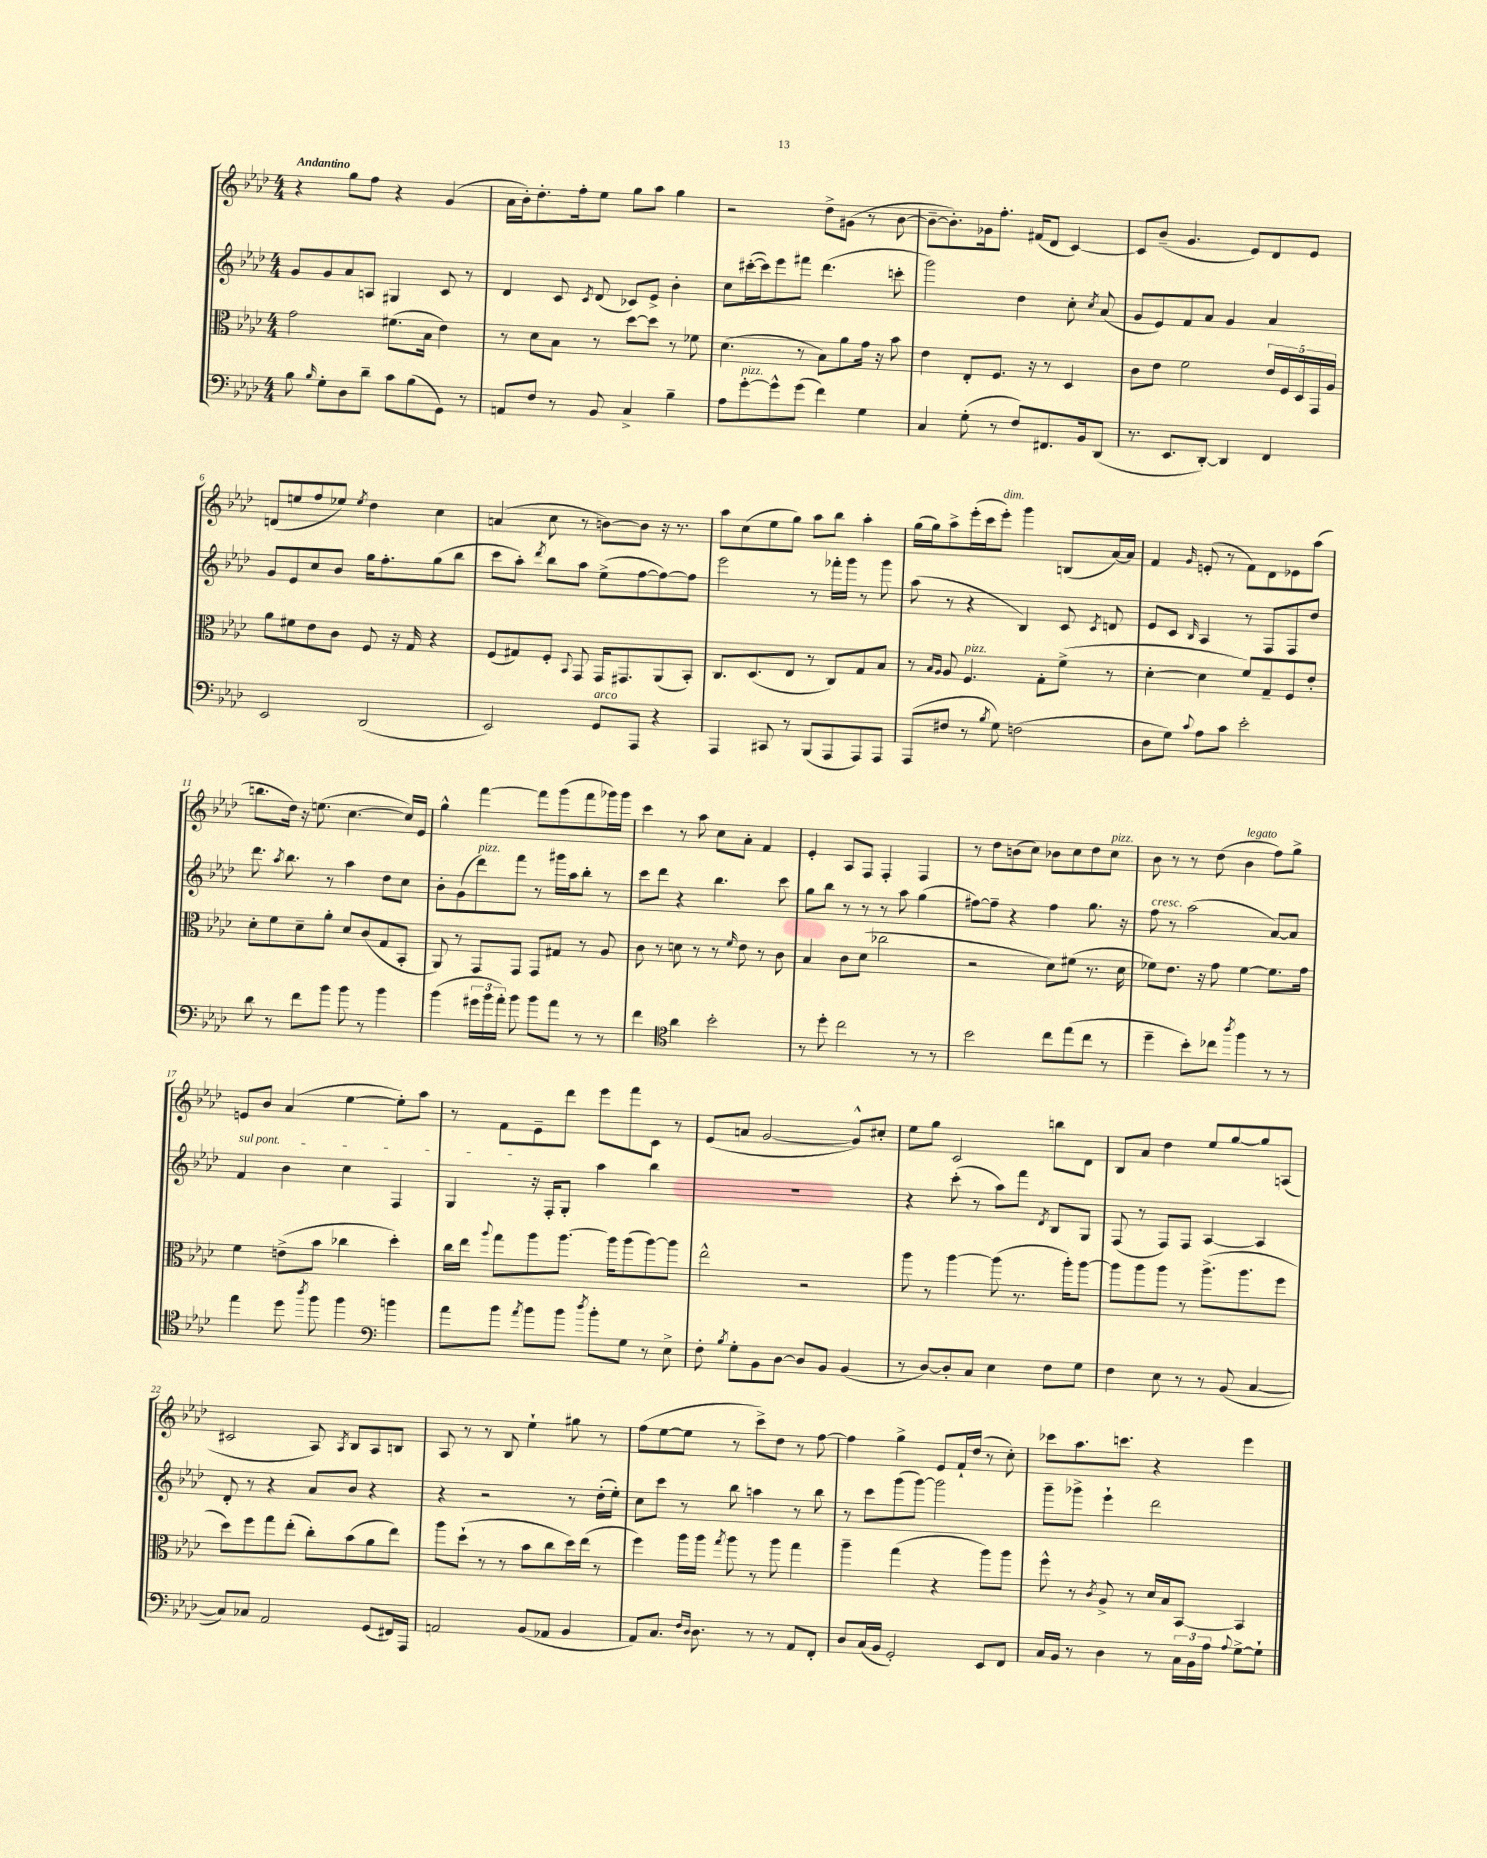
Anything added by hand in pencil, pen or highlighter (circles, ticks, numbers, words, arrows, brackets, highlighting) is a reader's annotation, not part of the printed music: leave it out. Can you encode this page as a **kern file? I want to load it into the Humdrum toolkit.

**kern	**kern	**kern	**kern
*staff4	*staff3	*staff2	*staff1
*clefF4	*clefC3	*clefG2	*clefG2
*k[b-e-a-d-]	*k[b-e-a-d-]	*k[b-e-a-d-]	*k[b-e-a-d-]
*M4/4	*M4/4	*M4/4	*M4/4
8B-	2g	8g	4r
16qqB-	.	.	.
8G'	.	8g	.
8D-	.	8a-	8gg
8d-~	.	8A	8ff
8c	(8.f#	4G#	4r
(8B-	.	.	.
.	16B-	.	.
8GG)	4e-)	8c	(4g
8r	.	8r	.
=	=	=	=
8AA	8r	4d-	16a-
.	.	.	16b-')
8F	8d-	.	8.dd-'
8r	8B-	8c	.
.	.	.	16ff'
.	.	8qc	.
8BB-	8r	(8d-	8ee-
4C^	[8dd-	8c-)	8gg
.	8dd-]	8e-^	8aa-
4B-~	8r	4b-'	4gg
.	8f-	.	.
=	=	=	=
8A-	(4.d-	8cc	2r
[8g'	.	([16ccc#'	.
.	.	16ccc#])	.
8g^^]	.	8eee-	.
(8g	8r	8fff#	.
4f)	8B-)	(4.ddd-	8dd-^
.	8a-	.	(8g#
4G	16g	.	8r
.	16r	.	.
.	8b-	8ccc'	[8b-
=	=	=	=
4C	4e-	2ggg)	8b-~_
.	.	.	8.b-'])
(8G'	8E-'	.	.
.	.	.	16g-
8r	8.F	.	8.ff'
8F)	.	4dd-	.
.	16r	.	(16f#
8.FF#	8r	.	8d-
.	4D-	8cc'	[4c)
16BB-	.	.	.
.	.	8qcc	.
(8DD-	.	(8a-	.
=	=	=	=
8.r	8c	8g	8c]
.	8e-	8e-)	(8b-~
8.EE-	.	.	.
.	2f	8f	4.g
[8DD-')	.	8a-	.
4DD-]	.	4g	.
.	.	.	8e-)
4FF	20e-	4a-	8d-
.	20F	.	.
.	20D-	.	.
.	.	.	8e-
.	20GG	.	.
.	20A-	.	.
=	=	=	=
2EE-	8a-	8g	(8d
.	8f#	8e-	8ee
.	8e-	8cc	8ff
.	8c	8b-	8ee-)
.	.	.	8qee-
(2DD-	8F	16gg	4dd-
.	.	8.ff'	.
.	16r	.	.
.	16G	.	.
.	4r	(8gg	4cc
.	.	8bb-	.
=	=	=	=
2EE-)	(8F	8ccc	(4a
.	8G#)	8aa-')	.
.	.	8qddd-	.
.	8F'	8bb-	8cc
.	8qqBB-	.	.
.	8GG	8aa-	8r
8GG	16GG	(8ee-^	[8b)
.	8.GG#	.	.
8AAA-	.	[8ff	8b]
4r	(8AA-	8ff_)	16r
.	.	.	8.r
.	8BB-')	8ff]	.
=	=	=	=
4AAA-	8.C	2eee-	8aa-
.	.	.	(8cc
.	(8.D-	.	.
8CC#	.	.	8ee-
8r	8E-	.	8gg)
(8BBB-	8r	8r	8aa-
8AAA-	8C)	16fff-'	8bb-
.	.	16ggg	.
8AAA-)	8G	8r	4aa-'
8AAA-	8B-	8ggg	.
=	=	=	=
(8AAA-	8r	(8aa-	(16gg
.	.	.	16gg)
.	16qqB-	.	.
.	16qqA-	.	.
8F#	8A-	8r	8aa-^
8r	4.F	4r	(16eee-'
.	.	.	16ccc
8qB-	.	.	.
8G)	.	.	8eee-')
(2F	.	4B-)	4ggg
.	8G'	.	.
.	(8f^	8c	(8B
.	.	8qc	.
.	8r	8d	[16a-)
.	.	.	16a-]
=	=	=	=
8D-	[4d-'	8e-	4f
8G)	.	8c	.
8qqc	.	16qqB-	16qqg
8A-	4d-]	4A-	(8e'
8c	.	.	8r
2e-'	8f)	8r	8f)
.	8G~	8F	8d-
.	8F	8F	8e-
.	8e-'	8dd-	(8aa-
=	=	=	=
8d-	8d-'	8.ddd-	8.bb
8r	8f	.	.
.	.	8qaa-	.
.	.	8.bb-	16dd-)
8f	8d-~	.	16r
.	.	.	(8.ee
8b-	8a-'	8r	.
8b-	8d-	4aa-	[4.cc
8r	(8c	.	.
4b-	8G	8dd-	.
.	8BB-'	8cc	16cc])
.	.	.	16e-
=	=	=	=
(4b-	8AA-)	8b-'	4gg^^
.	8r	(8g	.
24g#	8GG	8ddd-)	[4fff
24b-	.	.	.
24a-')	.	.	.
8b-	8GG	8fff	.
8b-	8GG	8r	8fff]
8a-	8G#	16ggg#	(8ggg
.	.	16aa-	.
8r	8r	8bb-'	8fff
8r	8A-	8r	16ggg-)
.	.	.	16ggg-
=	=	=	=
4f	8c	8ccc	4ccc
.	8r	8ddd-	.
*clefC4	*	*	*
4a-	8d	4r	8r
.	8r	.	8aa-
2b-'	8r	4.bb-	8cc
.	16qqf	.	.
.	8e-	.	8a-'
.	8r	.	4f
.	8c	8ccc	.
=	=	=	=
8r	4B-	8gg	4e-'
8dd-'	.	8bb-	.
2cc	8c	8r	8A-
.	(8d-	8r	8F
.	2cc-	8r	4F'
.	.	8aa-	.
8r	.	(4gg	4F
8r	.	.	.
=	=	=	=
2b-	2r	[8ff#)	8r
.	.	8ff#~]	8dd-
.	.	4r	(8b
.	.	.	8cc)
8cc	8d-)	4ff#	8b-
(8ee-	(8f#	.	8cc
8cc	8.r	8.gg	8dd-
8r	.	.	8cc
.	16d-	16r	.
=	=	=	=
4dd-~	8f-)	8ff	8b-
.	8.e-	8r	8r
8b-')	.	(2aa-	8r
.	16r	.	.
8cc-	8g	.	(8dd-
8qaa-	.	.	.
4ff	[4f-	.	4b-
8r	8.f-]	[8a-)	8ff)
8r	.	8a-]	8gg^
.	16g	.	.
=	=	=	=
4ee-	4f	4f	8e
.	.	.	8b-
8dd-	(8e^	4b-	(4a-
8qaa-	.	.	.
8ff	8b-	.	.
4ff	4cc-	4cc	[4ee-
*clefF4	*	*	*
4b	4dd-')	4F	8ee-'])
.	.	.	8aa-
=	=	=	=
8a-	16cc	4G	8r
.	16ee-	.	.
.	8qqaa-	.	.
8b-	8gg	.	8f
8qa-	.	.	.
8b-	8aa-	16r	8e-~
.	.	16F'	.
8b-	[8.aa-	8G'	8ddd-
8qdd-	.	.	.
8b-'	.	4aa-	8eee-
.	16aa-]	.	.
8G	(8aa-	.	8fff
8r	[8aa-)	4bb-	8c
8E-^	8aa-]	.	8r
=	=	=	=
8F'	2ee-^^	1r	(8e-
8qB-	.	.	.
8G'	.	.	8a
8BB-	.	.	[2g
[8D-	.	.	.
8D-]	2r	.	.
8BB-	.	.	.
(4BB-	.	.	8g^^])
.	.	.	8cc#'
=	=	=	=
8r	8aa-	4r	8ee-
[8D-)	8r	.	8gg
8D-']	[4aa-	(8ccc'	2c
8C	.	8r	.
4E-	(8aa-]	8aa-)	.
.	8.r	8fff	.
.	.	8qd-	.
8F	.	8B-	8bb
.	16aa-')	.	.
8G	[8aa-	8G	8d-
=	=	=	=
4F	8aa-]	(8F	8B-
.	8aa-	8r	8a-
8E-	8aa-	8F)	4dd-
8r	8r	8F	.
8r	(8.aa-^	[4A-	8ee-
(8BB-	.	.	[8gg
.	8.aa-	.	.
[4C	.	4A-]	8gg]
.	8ff	.	(8A
=	=	=	=
8C])	8dd-)	8d-'	2c#
8C-	8ff	8r	.
2AA-	8gg	4r	.
.	(8ee-'	.	.
.	8cc')	8a-	8A-)
.	.	.	8qA-
.	(8b-	8b-	8B-
(8GG	8a-	4r	8A-
16FF#)	8ee-)	.	8B
16AAA-	.	.	.
=	=	=	=
2AA	8aa-	4r	8A-
.	(8dd-`	.	8r
.	8r	2r	8r
.	8r	.	8B-
(8BB-	8b-	.	4ee-`
8AA-	8cc	.	.
4BB-	16dd-)	8r	8gg#
.	(16ee-	.	.
.	8r	(16dd-'	8r
.	.	16ee-')	.
=	=	=	=
8AA-)	4ff)	8cc	(8ff
8.C	.	8ccc	[8ee-
.	16aa-	8r	8ee-]
16qqF	.	.	.
16qqD-	.	.	.
8.D-	16aa-	.	.
.	8qgg	.	.
.	8aa-	8bb-	8r
8r	8r	4aa	8ccc^)
8r	8aa-	.	8dd-
8AA-	4gg	8r	8r
8FF'	.	8bb-	[8ff
=	=	=	=
8D-	4aa-~	8r	4ff]
(16C	.	8ccc	.
16BB-	.	.	.
2GG')	(4gg	(8ggg	4gg^
.	.	[8ggg)	.
.	4r	2ggg]	8e-
.	.	.	16f`
.	.	.	(16dd-
8EE-	8aa-)	.	8r
8FF	8aa-	.	8cc')
=	=	=	=
16C	8ff^^	8ggg~	8ccc-
16BB-	.	.	.
8r	8r	8ggg-^	8.aa-
.	8qc	.	.
4D-	8A-^	4eee-`	.
.	.	.	8.ccc
.	8r	.	.
8r	16d-	2ddd-	4r
.	16B-	.	.
24C	[8BB-	.	.
24BB-	.	.	.
24A-	.	.	.
8qqA-	.	.	.
[8G^	4BB-]	.	4eee-
8G`]	.	.	.
==	==	==	==
*-	*-	*-	*-
